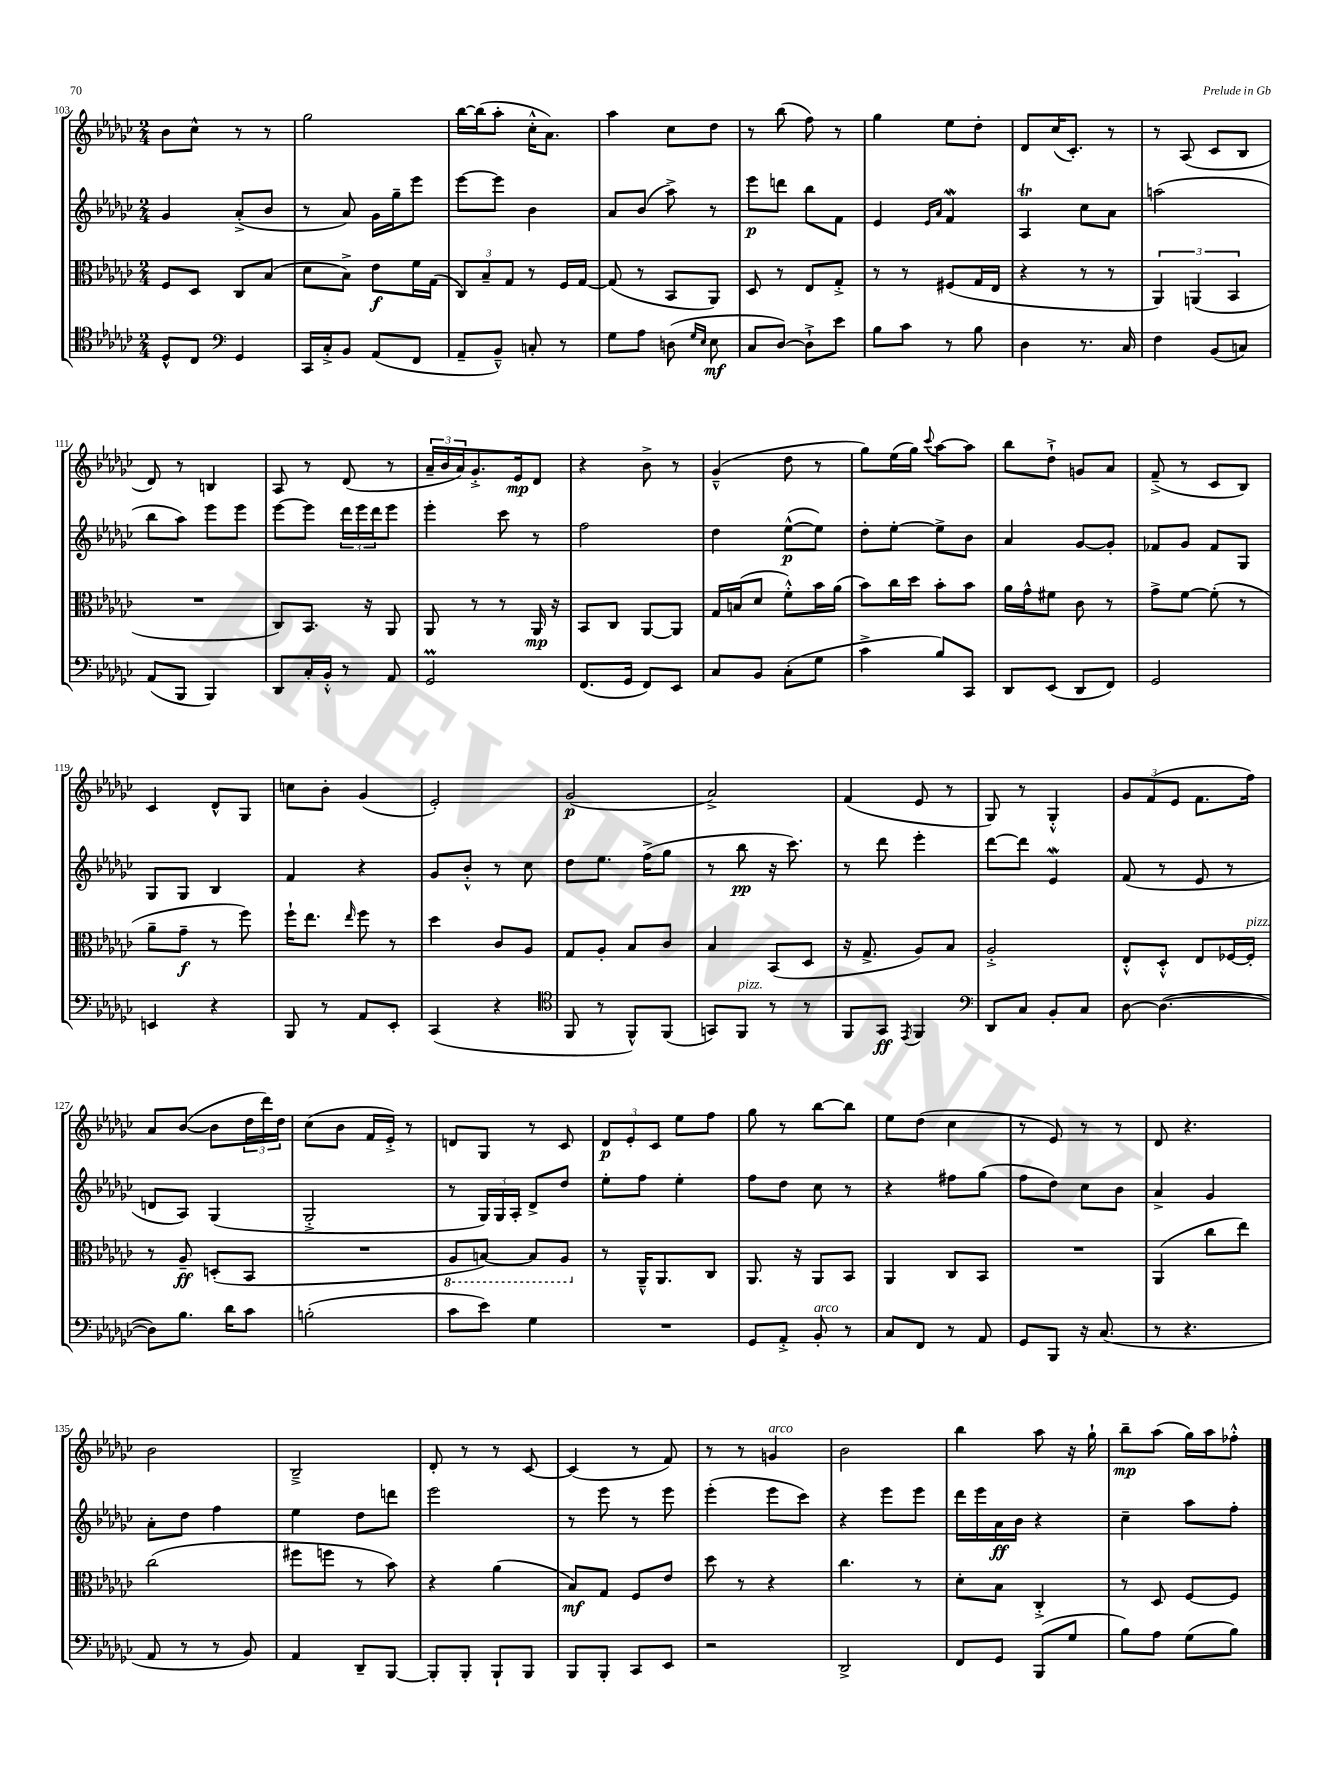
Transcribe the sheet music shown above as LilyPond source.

<<
\new StaffGroup <<
\new Staff = "s0" {
    \clef treble \key ges \major \numericTimeSignature \time 2/4
    bes'8 ces''8-^ r8 r8 |
    ges''2 |
    bes''16~ bes''16( aes''8-. ces''16-.-^ aes'8.) |
    aes''4 ces''8 des''8 |
    r8 bes''8( f''8) r8 |
    ges''4 ees''8 des''8-. |
    des'8 ces''16( ces'8.-.) r8 |
    r8 aes8( ces'8 bes8 |
    des'8) r8 b4 |
    aes8 r8 des'8( r8 |
    \tuplet 3/2 { aes'16-- bes'16 aes'16) } ges'8.-.-> ees'16\mp des'8 |
    r4 bes'8-> r8 |
    ges'4---^( des''8 r8 |
    ges''8) ees''16( ges''16) \appoggiatura { ces'''8 } aes''8~ aes''8 |
    bes''8 des''8-!-> g'8 aes'8 |
    f'8--->( r8 ces'8 bes8) |
    ces'4 des'8-^ ges8 |
    c''8 bes'8-. ges'4( |
    ees'2-.) |
    ges'2\p( |
    aes'2->) |
    f'4( ees'8 r8 |
    ges8) r8 ges4-.-^ |
    \tuplet 3/2 { ges'8 f'8( ees'8 } f'8. f''16) |
    aes'8 bes'8~( bes'8 \tuplet 3/2 { des''16 des'''16) des''16 } |
    ces''8( bes'8 f'16 ees'16-.->) r8 |
    d'8 ges8 r8 ces'8 |
    \tuplet 3/2 { des'8\p ees'8-. ces'8 } ees''8 f''8 |
    ges''8 r8 bes''8~ bes''8 |
    ees''8 des''8( ces''4 |
    r8 ees'8) r8 r8 |
    des'8 r4. |
    bes'2 |
    bes2---> |
    des'8-. r8 r8 ces'8~ |
    ces'4( r8 f'8) |
    r8 r8 g'4^\markup { \italic "arco" } |
    bes'2 |
    bes''4 aes''8 r16 ges''16-! |
    bes''8--\mp aes''8( ges''16) aes''16 fes''8-.-^ \bar "|." |
}
\new Staff = "s1" {
    \clef treble \key ges \major \numericTimeSignature \time 2/4
    ges'4 aes'8-.->( bes'8 |
    r8 aes'8) ges'16 ges''16-- ees'''8 |
    ees'''8~ ees'''8 bes'4 |
    aes'8 bes'8( aes''8->) r8 |
    ees'''8\p d'''8 bes''8 f'8 |
    ees'4 \grace { ees'16 aes'16 } f'4\mordent |
    aes4\trill ces''8 aes'8 |
    a''2( |
    bes''8 aes''8) ees'''8 ees'''8 |
    ees'''8~ ees'''8 \tuplet 3/2 { des'''16 ees'''16 des'''16 } ees'''8 |
    ees'''4-. ces'''8 r8 |
    f''2 |
    des''4 ees''8~-^\p( ees''8) |
    des''8-. ees''8~-. ees''8-> bes'8 |
    aes'4 ges'8~ ges'8-. |
    fes'8 ges'8 fes'8 ges8 |
    ges8 ges8 bes4 |
    f'4 r4 |
    ges'8 bes'8-.-^ r8 ces''8 |
    des''8 ees''8. f''16->( ges''8 |
    r8 bes''8\pp r16 ces'''8.) |
    r8 des'''8 ees'''4-. |
    des'''8~ des'''8 ees'4\mordent |
    f'8( r8 ees'8 r8 |
    d'8 aes8) ges4( |
    ges2-.-> |
    r8 \tuplet 3/2 { ges16) ges16 aes16-. } des'8-> des''8 |
    ees''8-. f''8 ees''4-. |
    f''8 des''8 ces''8 r8 |
    r4 fis''8 ges''8( |
    f''8 des''8) ces''8 bes'8 |
    aes'4-> ges'4 |
    aes'8-. des''8 f''4 |
    ees''4 des''8 d'''8 |
    ees'''2 |
    r8 ees'''8 r8 ees'''8 |
    ees'''4-.( ees'''8 ces'''8) |
    r4 ees'''8 ees'''8 |
    des'''16 ees'''16 aes'16\ff bes'16 r4 |
    ces''4-- aes''8 f''8-. \bar "|." |
}
\new Staff = "s2" {
    \clef alto \key ges \major \numericTimeSignature \time 2/4
    f8 des8 ces8 bes8( |
    des'8 bes8->) ees'8\f f'16 ges16( |
    \tuplet 3/2 { ces8) bes8-- ges8 } r8 f16 ges16~ |
    ges8( r8 bes,8 aes,8) |
    des8 r8 ees8 ges8-.-> |
    r8 r8 fis8( ges16 ees16 |
    r4 r8 r8 |
    \tuplet 3/2 { aes,4) a,4( bes,4 } |
    R2 |
    ces8) bes,8. r16 aes,8 |
    aes,8 r8 r8 aes,16\mp r16 |
    bes,8 ces8 aes,8~ aes,8 |
    ges16 b16( des'8 f'8-.-^) bes'16 aes'16( |
    bes'8) ces''16 des''16 bes'8-. bes'8 |
    aes'16 ges'16-^ fis'8 ces'8 r8 |
    ges'8-> f'8~ f'8-.( r8 |
    aes'8-- ges'8--\f r8 f''8) |
    f''16-! ees''8. \grace { ees''16 } f''8 r8 |
    des''4 ces'8 aes8 |
    ges8 aes8-. bes8 ces'8 |
    bes4 bes,8( des8 |
    r16 ges8.-> aes8) bes8 |
    aes2-.-> |
    ees8-.-^ des8-.-^ ees8 fes16~ fes16-.^\markup { \italic "pizz." } |
    r8 aes8--\ff d8-.( bes,8 |
    R2 |
    \ottava #-1 aes,8 b,8~) b,8 aes,8 \ottava #0 |
    r8 aes,16---^ aes,8. ces8 |
    aes,8. r16 aes,8 bes,8 |
    aes,4 ces8 bes,8 |
    R2 |
    aes,4( ces''8 ees''8) |
    ces''2( |
    fis''8 f''8 r8 bes'8) |
    r4 aes'4( |
    bes8\mf) ges8 f8 ees'8 |
    des''8 r8 r4 |
    ces''4. r8 |
    des'8-. bes8 ces4-.-> |
    r8 des8 f8~ f8 \bar "|." |
}
\new Staff = "s3" {
    \clef tenor \key ges \major \numericTimeSignature \time 2/4
    des8-^ ces8 \clef bass ges,4 |
    ces,16 ces16-.-> bes,8 aes,8( f,8 |
    aes,8-- bes,8---^) c8-. r8 |
    ges8 aes8 d8( \grace { ges16 ees16 } ees8\mf |
    ces8 des8~) des8-!-> ees'8 |
    bes8 ces'8 r8 bes8 |
    des4 r8. ces16 |
    f4 bes,8( c8) |
    aes,8( bes,,8 bes,,4) |
    des,8 ces16-. bes,16-.-^ r8 aes,8 |
    ges,2\prall |
    f,8.( ges,16 f,8) ees,8 |
    ces8 bes,8 ces8-.( ges8 |
    ces'4-> bes8) ces,8 |
    des,8 ees,8( des,8 f,8) |
    ges,2 |
    e,4 r4 |
    bes,,8 r8 aes,8 ees,8-. |
    ces,4( r4 |
    \clef tenor f,8 r8 f,8-^) f,8( |
    g,8) f,8^\markup { \italic "pizz." } r8 r8 |
    f,8 ges,8\ff \acciaccatura { ees,8 } f,4 |
    \clef bass des,8 ces8 bes,8-. ces8 |
    des8~ des4.~( |
    des8) bes8. des'16 ces'8 |
    b2-.( |
    ces'8 ees'8) ges4 |
    R2 |
    ges,8 aes,8-.-> bes,8-.^\markup { \italic "arco" } r8 |
    ces8 f,8 r8 aes,8 |
    ges,8 bes,,8 r16 ces8.( |
    r8 r4. |
    aes,8 r8 r8 bes,8) |
    aes,4 des,8-- bes,,8~ |
    bes,,8-. bes,,8-. bes,,8-! bes,,8 |
    bes,,8 bes,,8-. ces,8 ees,8 |
    r2 |
    des,2-> |
    f,8 ges,8 bes,,8( ges8 |
    bes8) aes8 ges8( bes8) \bar "|." |
}
>>
>>
\layout { \context { \Score currentBarNumber = #103 } }
